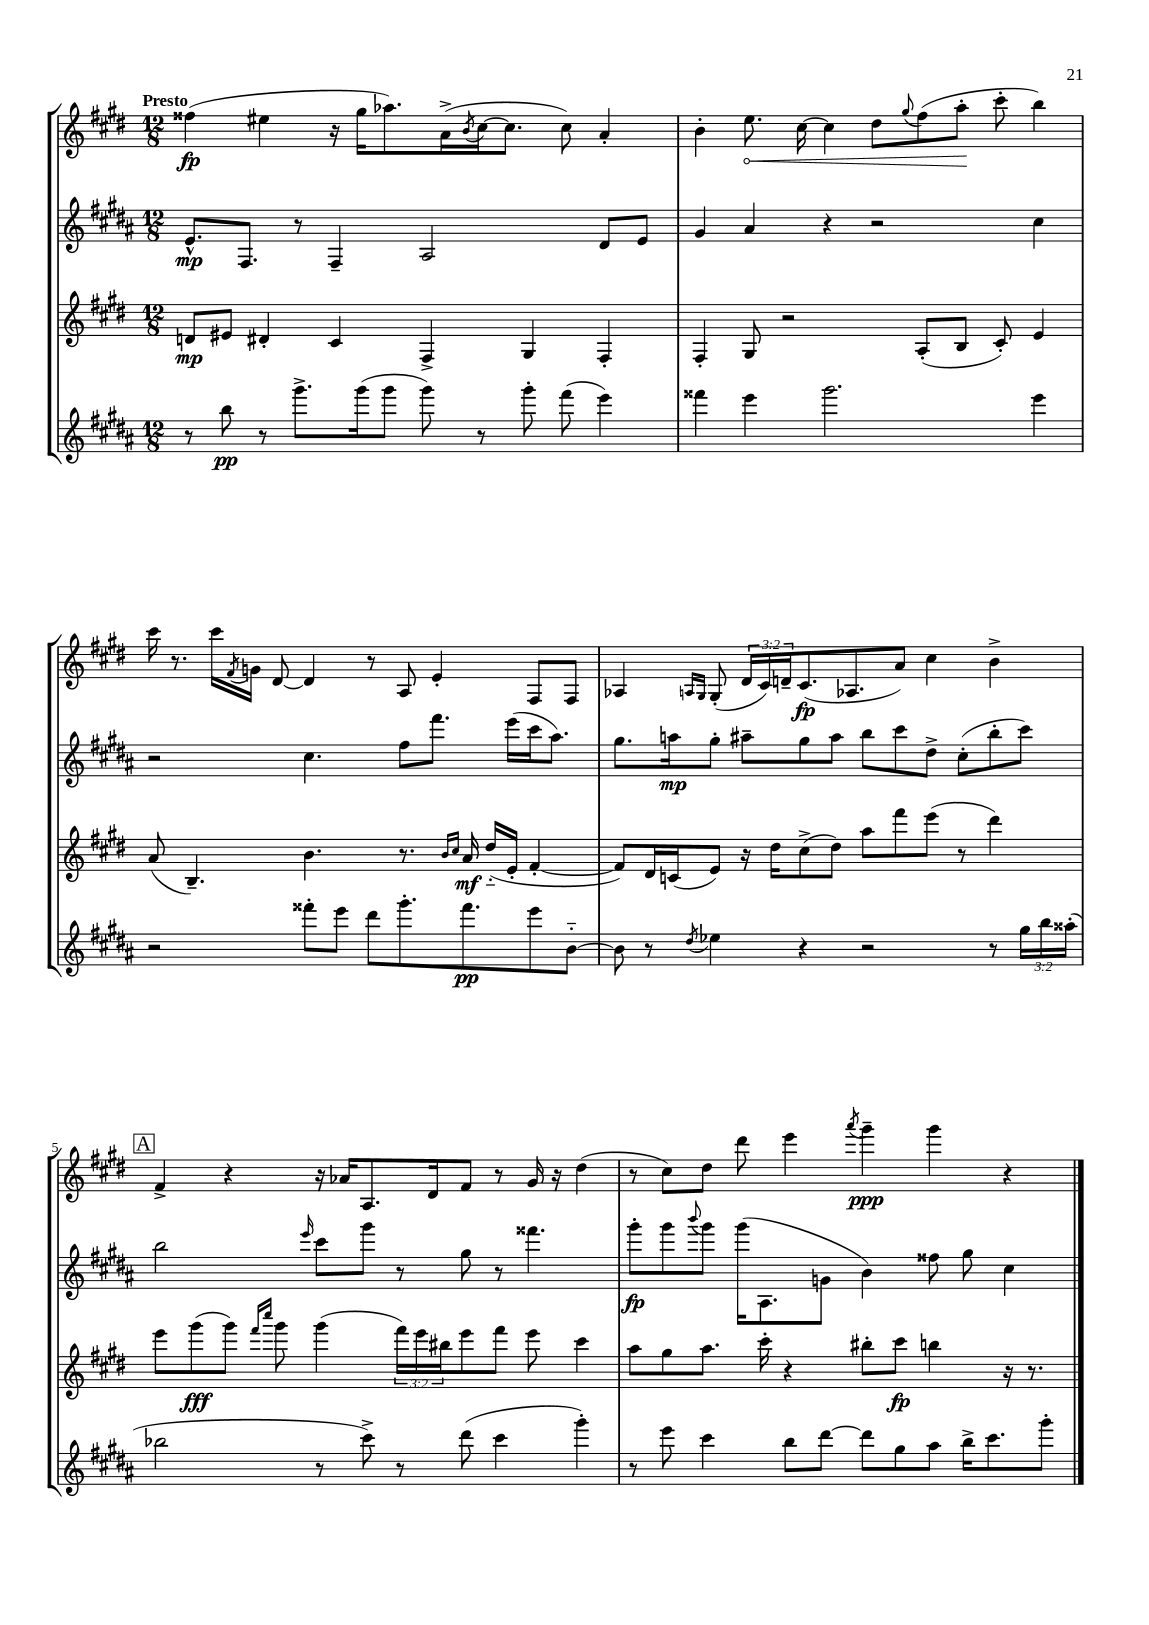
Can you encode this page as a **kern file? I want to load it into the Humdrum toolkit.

**kern	**kern	**kern	**kern
*staff4	*staff3	*staff2	*staff1
*clefG2	*clefG2	*clefG2	*clefG2
*k[f#c#g#d#a#]	*k[f#c#g#d#]	*k[f#c#g#d#a#]	*k[f#c#g#d#]
*M12/8	*M12/8	*M12/8	*M12/8
8r	8d/L	8.e^^/L	(4ff##\
8bb\	8e#/J	.	.
.	.	8.F#/J	.
8r	4d#'/	.	4ee#\
8.ggg#^\L	.	8r	.
.	4c#/	4F#~/	16r
(16ggg#\k	.	.	16gg#\LK
8ggg#\J	.	.	8.aa-\)
8ggg#\)	4F#^/	2A#/	.
.	.	.	(16a^\L
.	.	.	8qb/
8r	.	.	[16cc#\J
.	.	.	8.cc#\]J
8ggg#'\	4G#/	.	.
(8fff#\	.	.	8cc#\)
4eee\)	4F#'/	8d#/L	4a'/
.	.	8e/J	.
=	=	=	=
4fff##\	4F#'/	4g#/	4b'\
4eee\	8G#/	4a#/	8.ee\
.	2r	.	.
.	.	.	[16cc#\
2.ggg#\	.	4r	4cc#\]
.	.	2r	8dd#\L
.	.	.	8qqgg#/
.	(8A'/L	.	(8ff#\
.	8B/J	.	8aa'\J
.	8c#'/)	.	8ccc#'\
4eee\	4e/	4cc#\	4bb\)
=	=	=	=
2r	(8a/	2r	16ccc#\
.	.	.	8.r
.	4.B~/)	.	.
.	.	.	16ccc#\LL
.	.	.	8qf#/
.	.	.	16g\JJ
.	.	.	[8d#/
8fff##'\L	4.b\	4.cc#\	4d#/]
8eee\J	.	.	.
8ddd#\L	.	.	8r
8.ggg#'\	8.r	8ff#\L	8A/
.	.	8.fff#\J	4e'/
.	16qqb/LL	.	.
.	16qqcc#/JJ	.	.
8.fff##\	16a/	.	.
.	(16dd#'~/LL	.	.
.	16e'/JJ	(16eee\LL	.
8eee\	[4f#'/	16ccc#\J	8F#/L
.	.	8.aa#\J)	.
[8b'~\J	.	.	8F#/J
=	=	=	=
8b\]	8f#/]L)	8.gg#\L	4A-/
8r	16d#/L	.	.
.	(16c/J	16aa\k	.
.	.	.	16qqA/LL
8qdd#/	.	.	16qqG#/JJ
4ee-\	8e/J)	8gg#'\J	(8G#'/
.	16r	8aa#~\L	24d#/LL
.	.	.	24c#/)
.	16dd#\LK	.	.
.	.	.	24d~/J
4r	(8cc#^\	8gg#\	(8.c#/
.	8dd#\J)	8aa#\J	.
.	.	.	8.A-/
2r	8aa\L	8bb\L	.
.	8fff#\	8ccc#\	8a/J)
.	(8eee\J	8dd#^\J	4cc#\
.	8r	(8cc#'\L	.
8r	4ddd#\)	8bb'\	4b^\
24gg#\LL	.	8ccc#\J)	.
24bb\	.	.	.
(24aa##'\JJ	.	.	.
=	=	=	=
2bb-\	8eee\L	2bb\	4f#^/
.	(8ggg#\	.	.
.	8ggg#\J)	.	4r
.	16qqfff#/LL	.	.
.	16qqcccc#/JJ	.	.
.	8ggg#\	.	.
.	.	16qqeee/	.
8r	(4ggg#\	8ccc#\L	16r
.	.	.	16a-/LK
8ccc#^\)	.	8ggg#\J	8.A/
8r	24fff#\LL)	8r	.
.	24eee\	.	.
.	.	.	16d#/k
.	24bb#\J	.	.
(8ddd#\	8eee\	8gg#\	8f#/J
4ccc#\	8fff#\J	8r	8r
.	8eee\	4.fff##\	16g#/
.	.	.	16r
4ggg#'\)	4ccc#\	.	(4dd#\
=	=	=	=
8r	8aa\L	8ggg#'\L	8r
8eee\	8gg#\	8ggg#\	8cc#\L)
.	.	8qqbbb/	.
4ccc#\	8.aa\J	8ggg#\J	8dd#\J
.	.	(16ggg#\LK	8ddd#\
.	16ccc#'\	8.A#\	.
8bb\L	4r	.	4eee\
[8ddd#\J	.	8g\J	.
.	.	.	8qaaa/
8ddd#\]L	8bb#'\L	4b\)	4ggg#~\
8gg#\	8ccc#\J	.	.
8aa#\J	4bb\	8ff##\	4ggg#\
16bb^\LK	.	8gg#\	.
8.ccc#\	.	.	.
.	16r	4cc#\	4r
.	8.r	.	.
8ggg#'\J	.	.	.
==	==	==	==
*-	*-	*-	*-
